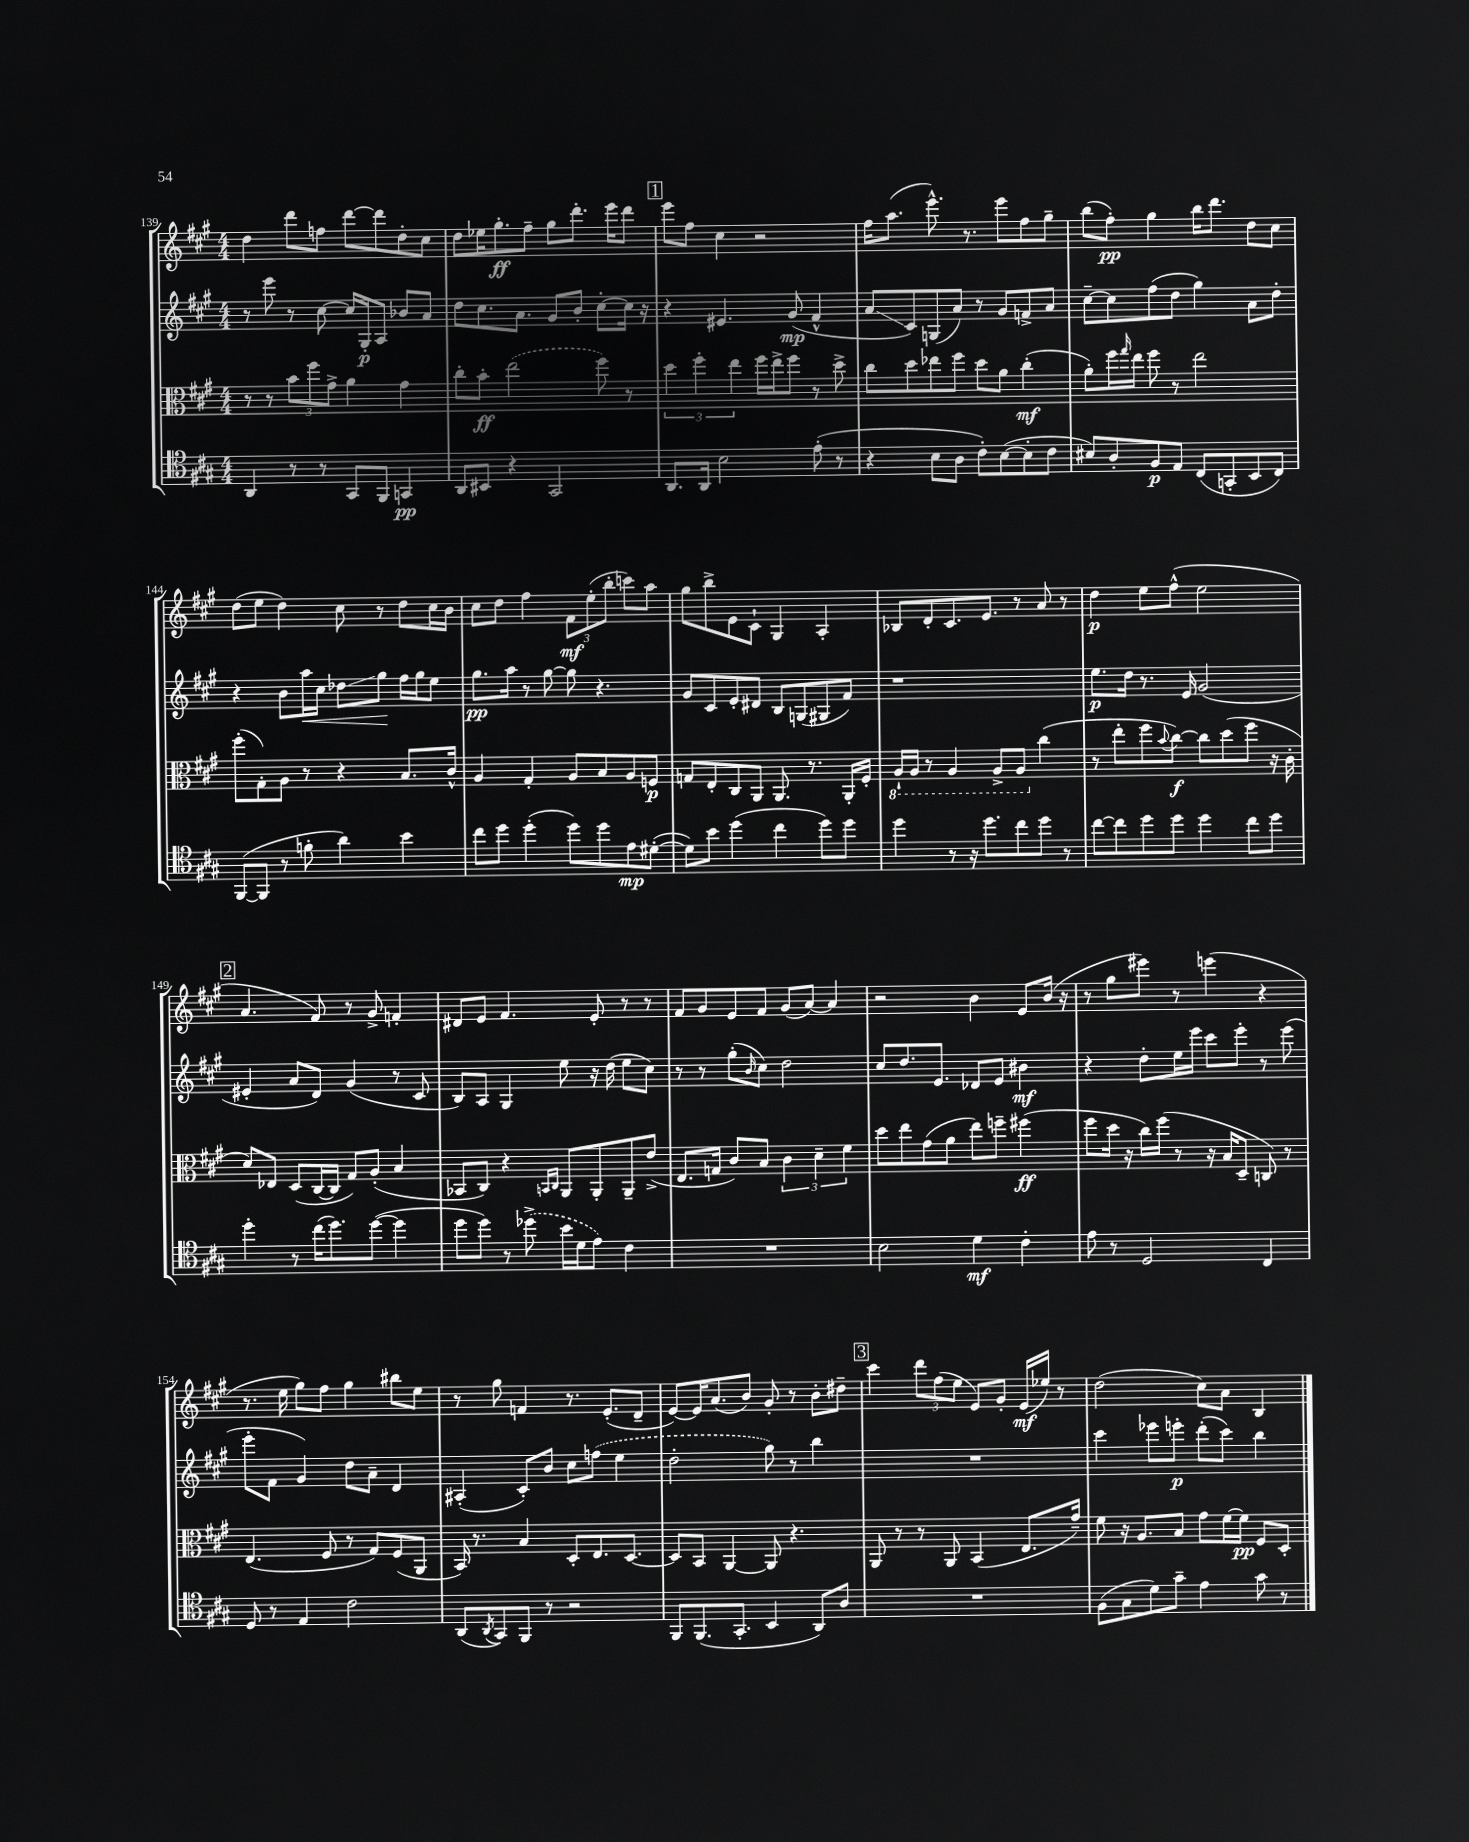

**kern	**kern	**kern	**kern
*staff4	*staff3	*staff2	*staff1
*clefC4	*clefC3	*clefG2	*clefG2
*k[f#c#g#]	*k[f#c#g#]	*k[f#c#g#]	*k[f#c#g#]
*M4/4	*M4/4	*M4/4	*M4/4
4AA	8r	8r	4dd
.	8r	8eee	.
8r	12b	8r	8ddd
.	12ff#	.	.
8r	.	[8cc#	8ff
.	12g#^	.	.
8GG#	4a	16cc#]	[8ddd
.	.	16G#'	.
8FF#	.	8A	8ddd]
4GG	4g#	8b-	8dd'
.	.	8a	8cc#
=	=	=	=
8AA	8cc#'	8dd	8dd
8BB#	8b'	8.cc#	16ee-
.	.	.	8.gg#'
4r	(2ee	.	.
.	.	8.a	.
.	.	.	8ff#~
2GG#	.	8g#	8gg#
.	.	8b'	8.ddd'
.	8ff#)	[8cc#'	.
.	.	.	16eee
.	8r	16cc#]	8ddd
.	.	16r	.
=	=	=	=
8.AA	6dd	4r	8eee
.	.	.	8ff#
.	6ff#'	.	.
16AA	.	.	.
2B	.	4.e#	4cc#
.	6ee	.	.
.	16ff#	.	2r
.	16ee^	.	.
.	8ff#	(8g#	.
(8e'	8r	4f#^^	.
8r	8dd^	.	.
=	=	=	=
4r	8cc#	8a	16ff#
.	.	.	(8.aa
.	8dd	8c#)	.
8B	8ee-	(8G	8.eee^^)
8A	8ff#	8a)	.
.	.	.	8.r
8c#')	8dd	8r	.
([8B	8a	8g#	8eee
8B']	(4cc#'	8f^	8ff#
8c#	.	8a	8gg#~
=	=	=	=
8B#)	8a')	[8cc#~	(8bb
8A'	16ff#	8cc#]	8ff#')
.	16qqgg#	.	.
.	16ee	.	.
8F#	8ff#	(8ff#	4gg#
8E	8r	8dd	.
(8C#	2ee	4gg#)	16bb
.	.	.	8.ddd
8GG'	.	.	.
8BB	.	8a	8dd
8C#)	.	8dd'	8cc#
=	=	=	=
([8FF#	(8ff#'	4r	(8dd
8FF#]	8G#')	.	8ee
8r	8A	8b	4dd)
8f'	8r	16aa	.
.	.	16cc#	.
4a)	4r	8dd-	8cc#
.	.	8gg#	8r
4b	8.B	16ff#	8dd
.	.	16gg#	.
.	.	8ee	16cc#
.	16c#^^	.	16b
=	=	=	=
8cc#	4A	8.gg#	8cc#
8dd	.	.	8dd
.	.	16aa	.
(4dd'	4G#'	8r	4ff#
.	.	[8gg#	.
8dd)	8A	8gg#]	12f#
.	.	.	(12ee'
8dd	8B	4.r	.
.	.	.	12bb'
8e	8A	.	8ccc)
([8d#'	8F	.	8aa
=	=	=	=
8d#])	8G	8g#	8gg#
8b	8E'	8c#	8bb^
(4dd	8C#	8e'	8e
.	8AA	8d#	8c#`
4cc#	8.AA	8B	4G#
.	.	(8G	.
.	8.r	.	.
8dd)	.	8G#	4A'
8dd	16AA'	8f#)	.
.	16F#'	.	.
=	=	=	=
4dd	16AA`	1r	8B-
.	16AA	.	.
.	8r	.	8d'
8r	4AA	.	8.c#
16r	.	.	.
8.dd	.	.	8.e
.	8AA^	.	.
8cc#	8AA	.	8r
8dd	(4cc#	.	8a
8r	.	.	8r
=	=	=	=
[8cc#	8r	8.ee	4dd
8cc#]	8ee'	.	.
.	.	16dd	.
8dd	8ff#	8.r	8ee
.	8qqb	.	.
8dd	[8cc#)	.	(8ff#^^
.	.	16e	.
4dd	8cc#]	(2g#	2ee
.	(8dd	.	.
8cc#	8ff#	.	.
8dd	16r	.	.
.	16c#'	.	.
=	=	=	=
4dd'	8d)	4e#'	4.a
.	8E-	.	.
8r	(8D	8a	.
(16cc#	[16C#	8d)	8f#)
8.dd)	16C#]	.	.
.	8G#)	(4g#	8r
([8dd	(8A'	.	8g#^
4dd]	4B	8r	4f'
.	.	8c#	.
=	=	=	=
8dd	8BB-	8B)	8d#
8dd)	8C#)	8A	8e
8r	4r	4G#	4.f#
(8dd-^	.	.	.
.	16qqBB	.	.
.	16qqC#	.	.
16b	8AA	8ee	.
16d	.	.	.
8e)	8AA'	16r	8e'
.	.	(16dd	.
4c#	8AA~	8ee	8r
.	(8e^	8cc#)	8r
=	=	=	=
1r	8.E	8r	8f#
.	.	8r	8g#
.	16G	.	.
.	8c#)	(8gg#'	8e
.	.	16qqb	.
.	8B	8cc#)	8f#
.	6c#	2dd	(8g#
.	.	.	[8a)
.	6d~	.	.
.	.	.	4a]
.	6f#	.	.
=	=	=	=
2B	8dd	8cc#	2r
.	8ee	8.dd	.
.	(8g#	.	.
.	.	8.e	.
.	8a	.	.
4d	8ee)	8d-	4b
.	8ff~	8e	.
4c#'	(4ff#	4b#	8e
.	.	.	(16b
.	.	.	16r
=	=	=	=
8e	8ff#	4r	8r
8r	16dd	.	8gg#
.	16r	.	.
2D	16cc#)	8dd'	8eee#)
.	(16ff#	.	.
.	8r	16ee	8r
.	.	16eee	.
.	16r	8ccc#	(4eee
.	16B	.	.
.	8D~	8eee'	.
4C#	8C)	8r	4r
.	8r	(8eee	.
=	=	=	=
8D	(4.E	8eee'	8.r
8r	.	8f#	.
.	.	.	16ee
4E	.	4g#)	8gg#)
.	8F#	.	8ff#
2c#	8r	8dd	4gg#
.	8G#)	8a~	.
.	(8F#	4d	8bb#
.	8AA	.	8ee
=	=	=	=
(8AA	16BB)	(4A#'	8r
.	8.r	.	.
8qAA	.	.	.
8GG#)	.	.	8gg#
8FF#	4B	8c#')	4f
8r	.	8b	.
2r	8D'	8cc#	8.r
.	8.E	(8ff	.
.	.	.	(8.e'
.	.	4ee	.
.	[8.D	.	.
.	.	.	8d~
=	=	=	=
8FF#	8D]	2dd'	[8e)
(8.FF#	8BB	.	16e]
.	.	.	(8.a
.	[4AA	.	.
8.GG#'	.	.	.
.	.	.	8b)
4BB	8AA]	8gg#)	8g#'
.	4.r	8r	8r
8AA)	.	4bb	8b'
8A	.	.	8dd#~
=	=	=	=
1r	8AA	1r	4ccc#
.	8r	.	.
.	8r	.	12ddd
.	.	.	(12ff#
.	8AA	.	.
.	.	.	12ee
.	(4BB	.	8e)
.	.	.	8g#'
.	8.E	.	(16e
.	.	.	16ee-)
.	.	.	8r
.	16g#~)	.	.
=	=	=	=
(8F#	8f#	4ccc#	(2dd
8G#	16r	.	.
.	8.A	.	.
8d)	.	8eee-	.
8g#~	8B	8eee'	.
4e	8g#	(8ddd'	8cc#)
.	[16f#	8ccc#)	8a
.	16f#]	.	.
8g#	8F#	4bb	4B
8r	8D'	.	.
==	==	==	==
*-	*-	*-	*-
